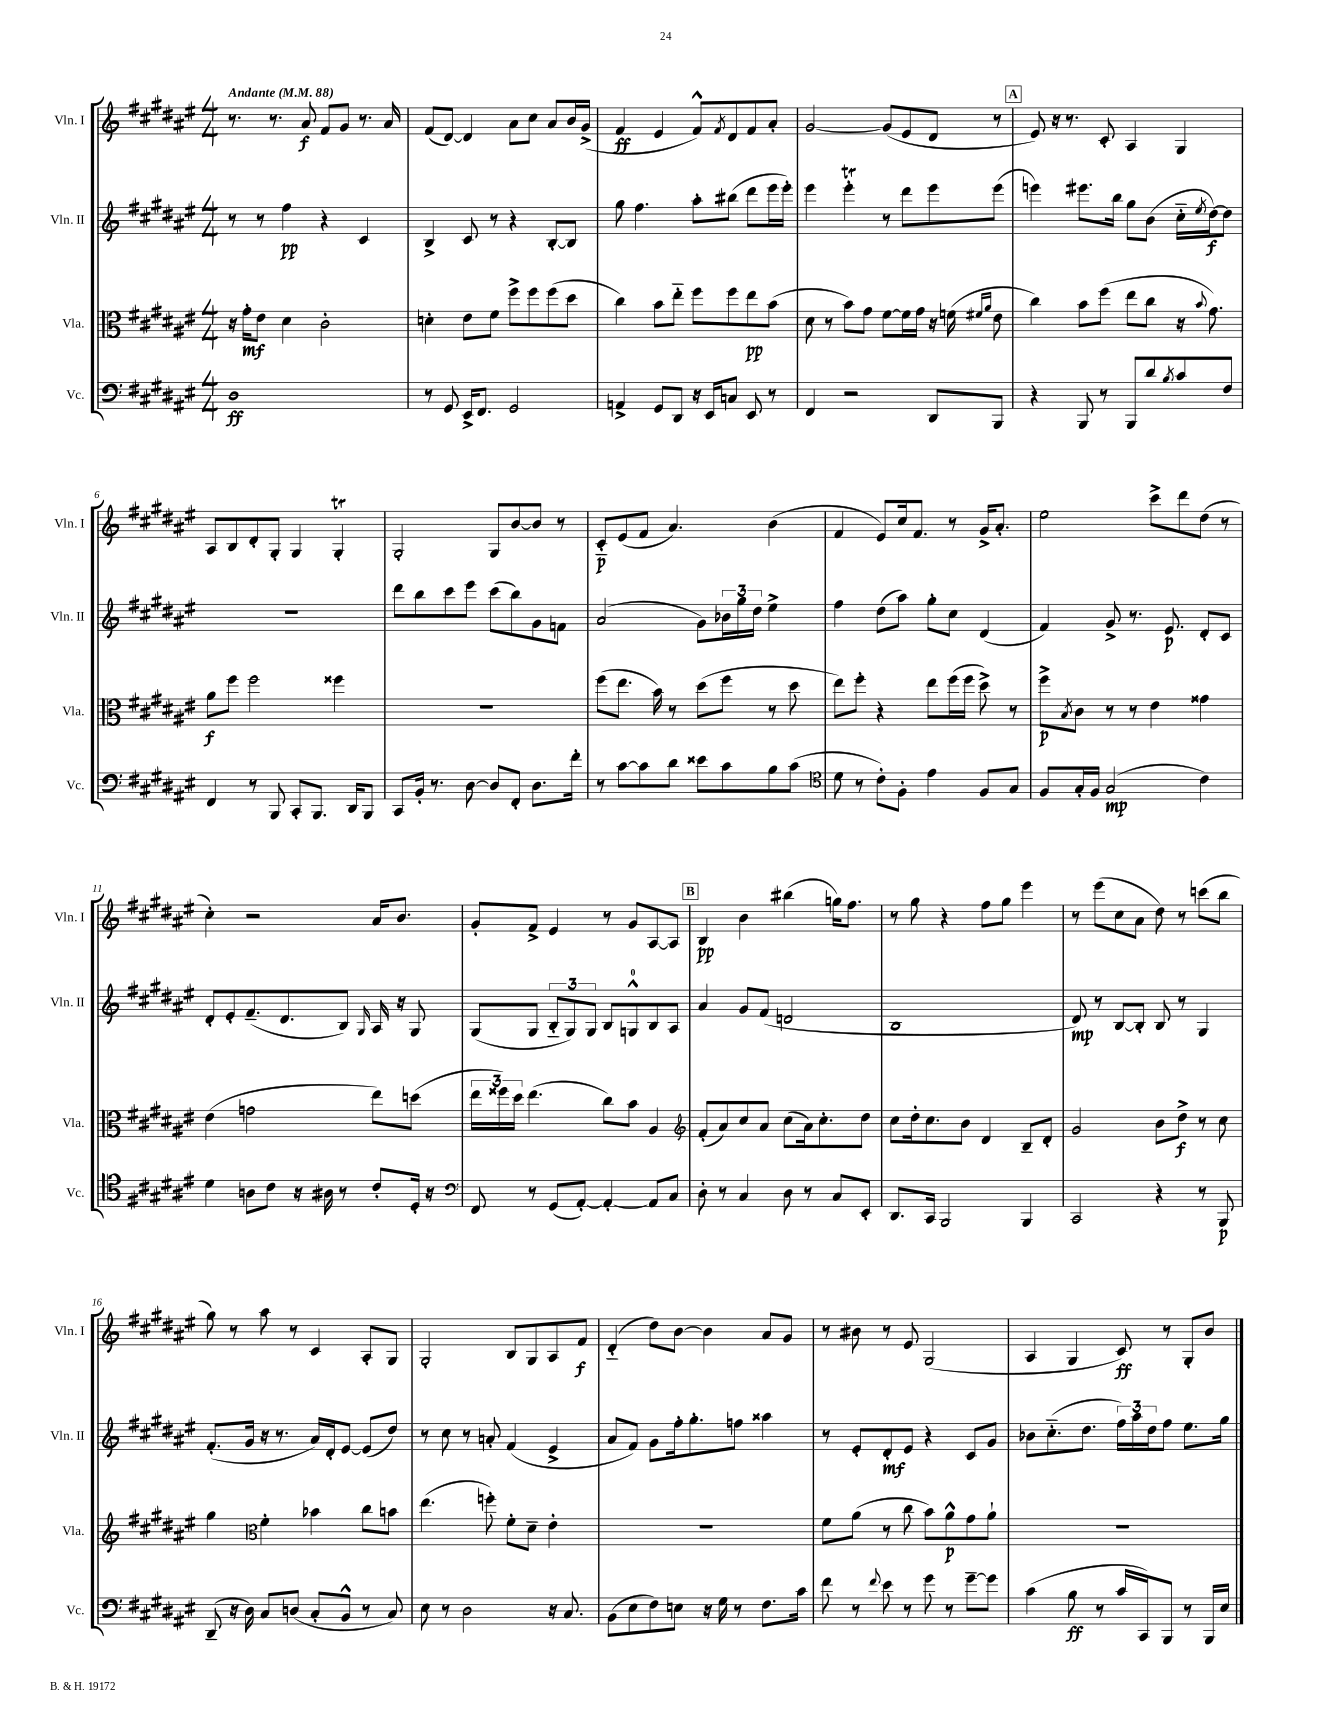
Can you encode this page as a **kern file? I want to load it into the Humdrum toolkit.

**kern	**kern	**kern	**kern
*staff4	*staff3	*staff2	*staff1
*clefF4	*clefC3	*clefG2	*clefG2
*k[f#c#g#d#a#e#]	*k[f#c#g#d#a#e#]	*k[f#c#g#d#a#e#]	*k[f#c#g#d#a#e#]
*M4/4	*M4/4	*M4/4	*M4/4
*MM88	*MM88	*MM88	*MM88
1D#	16r	8r	8.r
.	16g#'	.	.
.	8e#	8r	.
.	.	.	8.r
.	4d#	4ff#	.
.	.	.	8a#
.	2c#'	4r	8f#
.	.	.	8g#
.	.	4c#	8.r
.	.	.	16a#
=	=	=	=
8r	4d'	4B^	(8f#
8GG#	.	.	[8d#)
16EE#^	8e#	8c#	4d#]
8.FF#	.	.	.
.	8f#	8r	.
2GG#	8ff#^	4r	8a#
.	8ff#	.	8cc#
.	(8ff#	[8B'	8a#
.	8dd#	8B]	16b
.	.	.	(16g#^
=	=	=	=
4AA^	4cc#)	8gg#	4f#
.	.	4.ff#	.
8GG#	8b	.	4e#
8DD#	8ee#'~	.	.
16r	8ff#	8aa#'	8f#^^)
16EE#	.	.	.
.	.	.	8qf#
8C	8ff#	(8bb#	8d#
8EE#	8ee#	8ddd#	8f#
8r	(8b	16eee#	8a#'
.	.	16eee#')	.
=	=	=	=
4FF#	8d#	4eee#	[2g#
.	8r	.	.
2r	8b)	4eee#'	.
.	8g#	.	.
.	[8f#	8r	(8g#]
.	16f#]	8ddd#	8e#
.	16g#	.	.
8DD#	16r	8eee#	8d#
.	(16f	.	.
.	16qqf#	.	.
.	16qqa#	.	.
8BBB	8e#	(8eee#	8r
=	=	=	=
4r	4cc#)	4eee)	8e#)
.	.	.	16r
.	.	.	8.r
8BBB	8b	8.eee#	.
8r	(8ff#	.	8c#'
.	.	16bb	.
8BBB	8ee#	8gg#	4A#
8d#	8cc#	(8b	.
8qB	.	.	.
8c#	16r	16cc#'~	4G#
.	8qqb	8qee#	.
.	8.g#)	[16dd#)	.
8F#	.	8dd#]	.
=	=	=	=
4FF#	8a#	1r	8A#
.	8ff#	.	8B
8r	2ff#	.	8d#'
8BBB	.	.	8G#'
8CC#'	.	.	4G#
8.BBB	.	.	.
.	4ff##	.	4G#'
16DD#	.	.	.
8BBB	.	.	.
=	=	=	=
8CC#	1r	8ddd#	2G#'
16BB'	.	8bb	.
8.r	.	.	.
.	.	8ccc#	.
[8D#	.	8eee#	.
8D#]	.	(8ccc#	8G#
8FF#'	.	8bb)	[8b
8.D#	.	8g#	8b]
.	.	8f	8r
16f#'	.	.	.
=	=	=	=
8r	(8ff#	(2a#	8c#'~
[8c#	8.ee#	.	(8e#
8c#]	.	.	8f#
.	16b)	.	.
8d#	8r	.	4.a#)
8e##	(8dd#	8g#)	.
8c#	8ff#	24b-	.
.	.	24gg#	.
.	.	24dd#	.
8B	8r	4ee#^	(4b
(8c#	8dd#	.	.
=	=	=	=
*clefC4	*	*	*
8d#	8ee#)	4ff#	4f#
8r	8ff#'	.	.
8c#')	4r	(8dd#	8e#)
8F#'	.	8aa#)	16cc#
.	.	.	8.f#
4e#	8ee#	8gg#'	.
.	(16ff#	8cc#	8r
.	16ff#	.	.
8F#	8dd#^)	(4d#	16g#^
.	.	.	8.a#'
8G#	8r	.	.
=	=	=	=
8F#	8ff#^	4f#)	2ee#
.	8qB	.	.
16G#'	8c#	.	.
16F#	.	.	.
(2G#	8r	8g#^	.
.	8r	8.r	.
.	4e#	.	8ccc#^
.	.	8.e#	.
.	.	.	8ddd#
4c#)	4g##	8d#'	(8dd#
.	.	8c#	8r
=	=	=	=
4d#	(4e#	8d#'	4cc#')
.	.	8e#'	.
8A	2g	(8.f#~	2r
8c#	.	.	.
.	.	8.d#	.
16r	.	.	.
16A#	.	.	.
8r	.	8B)	.
.	.	16qqG#	.
8c#'	8ee#)	16A#	16a#
.	.	16r	8.b
16D#'	(8dd	8G#	.
16r	.	.	.
=	=	=	=
*clefF4	*	*	*
8FF#	24ee#	(8G#	8g#'
.	24ff##)	.	.
.	24dd#	.	.
8r	(4.ee#	8G#	8f#^
(8GG#	.	12B'~	4e#
.	.	12G#)	.
[8AA#')	.	.	.
.	.	12G#	.
4AA#'_	8cc#)	8B	8r
.	8b	8G^^	8g#
8AA#]	4A#	8B	[8A#
8C#	.	8A#	8A#]
=	=	=	=
*	*clefG2	*	*
8D#'	(8f#'	4a#	4B
8r	8a#)	.	.
4C#	8cc#	8g#	4b
.	8a#	(8f#	.
8D#	(8cc#	2d	(4bb#
8r	16a#)	.	.
.	8.cc#'	.	.
8C#	.	.	16gg)
.	.	.	8.ff#
8EE#'	8dd#	.	.
=	=	=	=
8.DD#	8cc#	1B	8r
.	16dd#'	.	8gg#
16CC#	8.cc#	.	.
2BBB	.	.	4r
.	8b	.	.
.	4d#	.	8ff#
.	.	.	8gg#
4BBB	8B~	.	4eee#
.	8d#'	.	.
=	=	=	=
2CC#	2g#	8d#)	8r
.	.	8r	(8eee#
.	.	[8B	8cc#
.	.	8B']	8a#
4r	8b	8B	8dd#)
.	8dd#^	8r	8r
8r	8r	4G#	(8ccc
8BBB	8cc#	.	8bb
=	=	=	=
(8DD#~	4gg#	(8.f#'	8gg#)
16r	.	.	8r
16D#)	.	16g#	.
*	*clefC3	*	*
8C#	4f#'	16r	8aa#
.	.	8.r	.
(8D	.	.	8r
8C#'	4b-	16a#)	4c#
.	.	16d#'	.
8BB^^	.	[8e#	.
8r	8cc#	(8e#]	8A#'
8C#)	8b	8dd#)	8G#
=	=	=	=
8E#	(4.ee#	8r	2G#'
8r	.	8cc#	.
2D#	.	8r	.
.	8ff')	8a'	.
.	8f#'	(4f#	8B
.	8d#~	.	8G#
16r	4e#'	4e#^	8A#
8.C#	.	.	.
.	.	.	8f#
=	=	=	=
(8BB	1r	8a#	(4d#'~
8E#	.	8f#)	.
8F#)	.	8g#	8dd#)
8E	.	16ff#'	[8b
.	.	8.gg#'	.
16r	.	.	4b]
16G#	.	.	.
8r	.	8ff	.
8.F#	.	4aa##	8a#
.	.	.	8g#
16c#	.	.	.
=	=	=	=
8f#	8f#	8r	8r
8r	(8a#	8e#'	8b#
8qqf#	.	.	.
8e#	8r	8d#'	8r
8r	8cc#	8e#	8e#
8g#	8b)	4r	(2G#
8r	8a#^^	.	.
[8g#~	8g#	8c#	.
8g#]	8a#`	8g#	.
=	=	=	=
(4c#	1r	8b-	4A#
.	.	(8.cc#'~	.
8B	.	.	4G#
.	.	8.dd#	.
8r	.	.	.
16c#	.	24ff#)	8c#)
.	.	24aa#	.
16CC#)	.	.	.
.	.	24dd#	.
8BBB	.	8ff#	8r
8r	.	8.ee#	8G#'
16BBB	.	.	8b
16E#	.	16gg#	.
==	==	==	==
*-	*-	*-	*-
